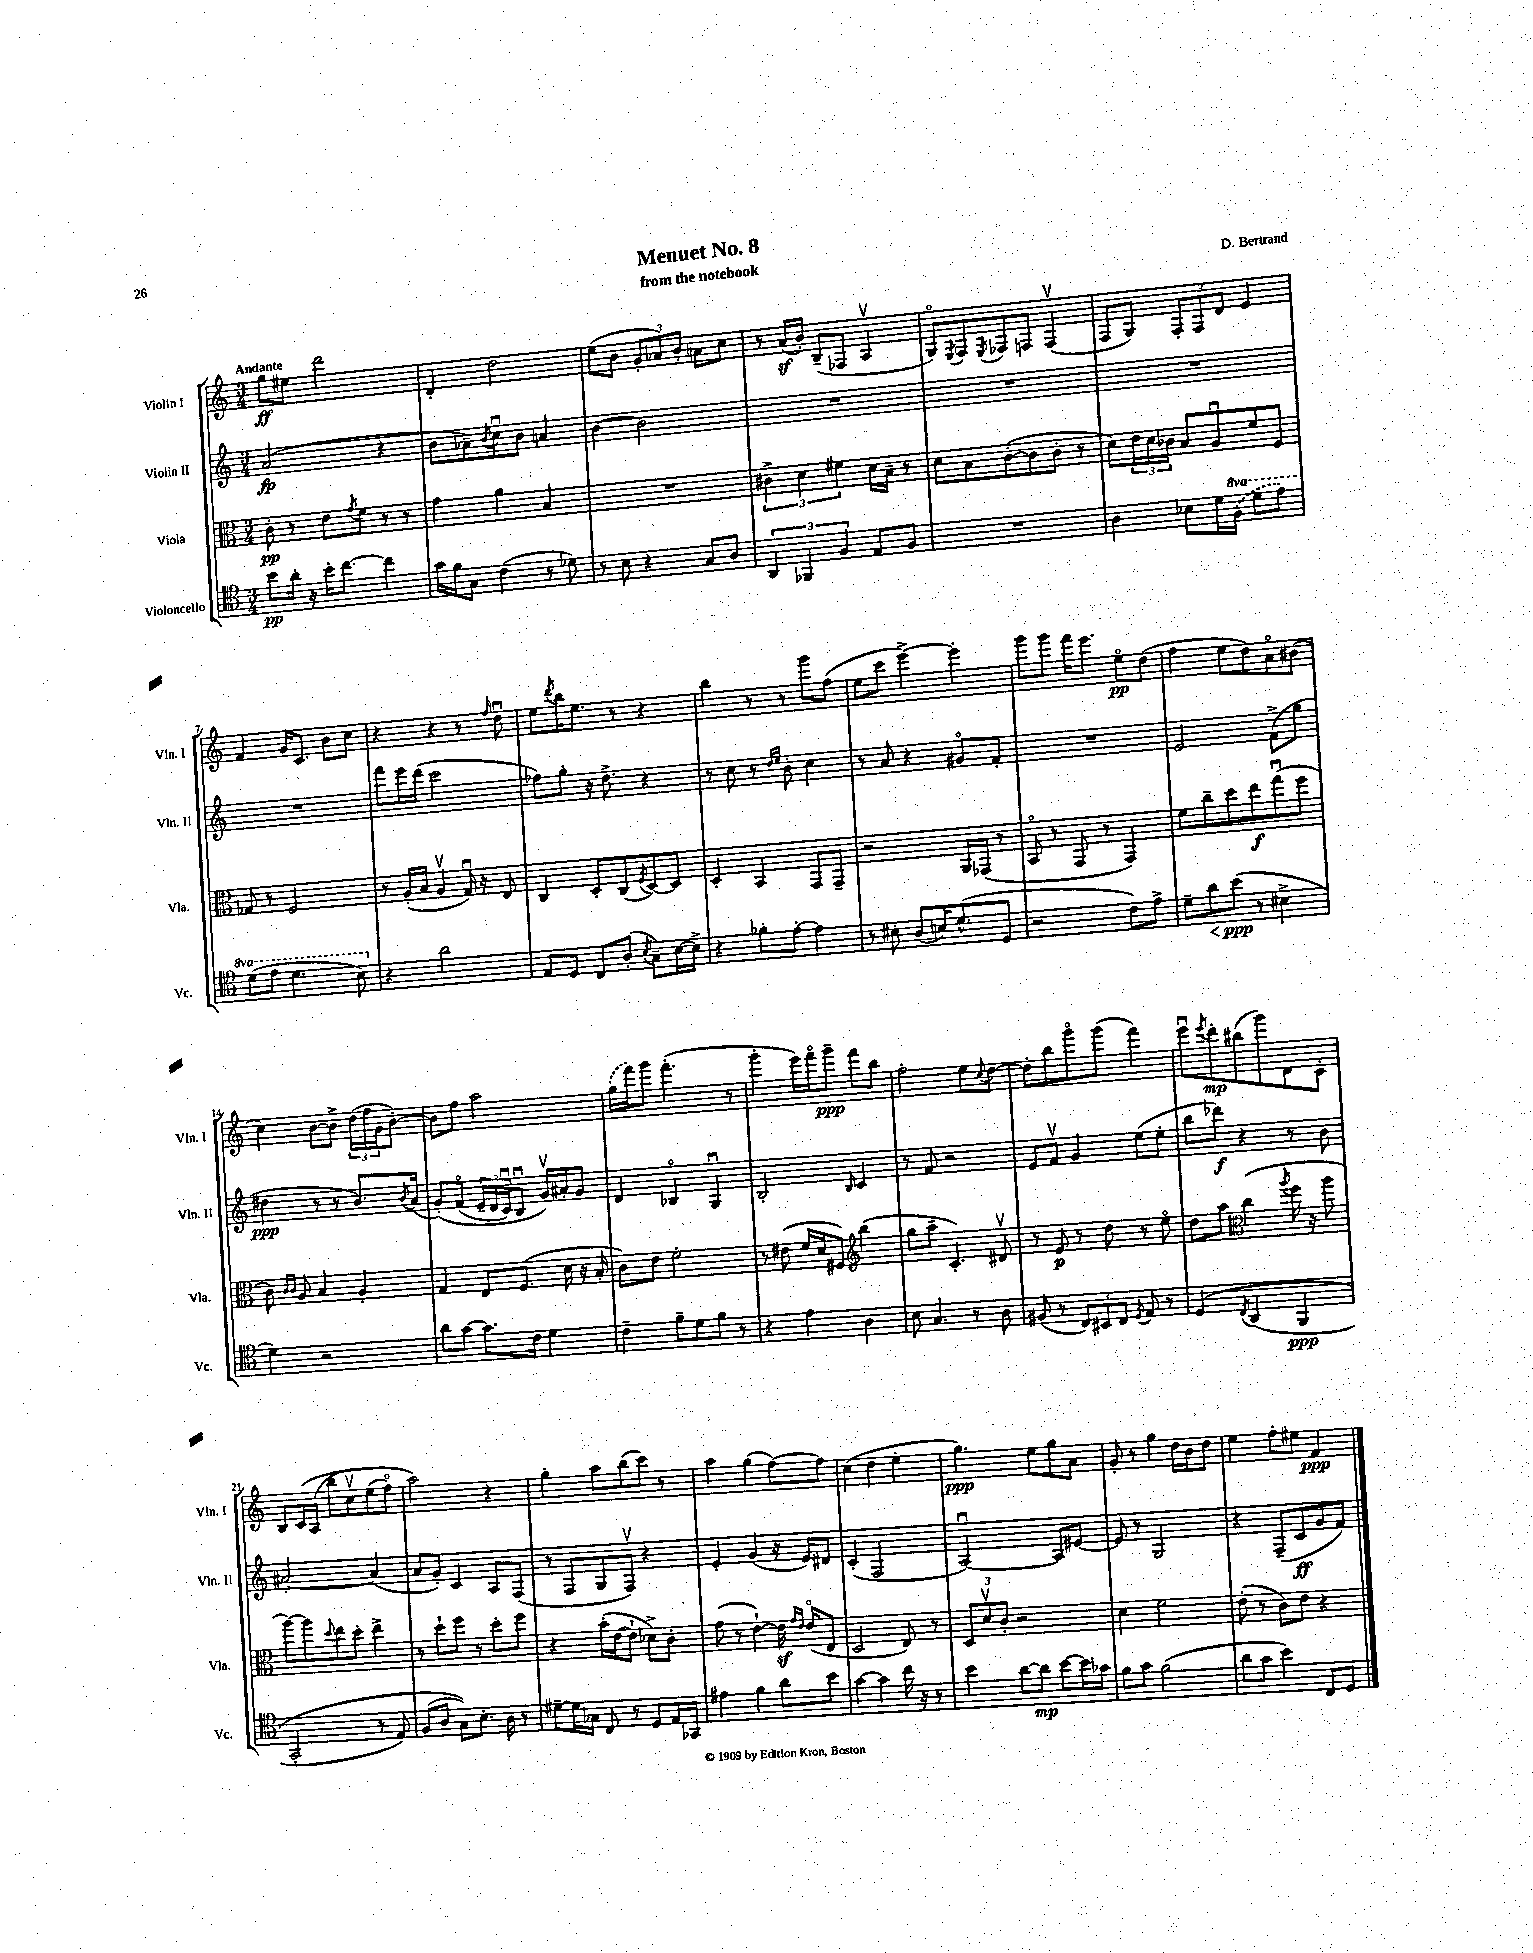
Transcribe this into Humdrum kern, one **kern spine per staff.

**kern	**kern	**kern	**kern
*staff4	*staff3	*staff2	*staff1
*clefC4	*clefC3	*clefG2	*clefG2
*k[]	*k[]	*k[]	*k[]
*M3/4	*M3/4	*M3/4	*M3/4
8b	8c'	(2a	8gg
16a'	8r	.	8ee#
16r	.	.	.
16b'	8e	.	2ddd
[8.cc	.	.	.
.	8qg	.	.
.	8f	.	.
4cc]	8r	4r	.
.	8r	.	.
=	=	=	=
16g	4g	8b	4d'
16f	.	.	.
8G	.	8a-~)	.
.	.	8qb	.
(4c	4a	8ccu	2dd
.	.	8b	.
8r	4B	4a	.
8d-)	.	.	.
=	=	=	=
8r	2.r	[4b	(8ee
8B	.	.	8b
4r	.	2b]	12g'
.	.	.	12a-)
.	.	.	12b'
8G	.	.	8a
8A	.	.	8cc
=	=	=	=
6AA	6c#^	2.r	8r
.	.	.	(16a
6FF-	6d	.	.
.	.	.	16b')
.	.	.	(8B~
6F	6f#	.	.
.	.	.	8F-
8E	16d	.	4Av
.	16B~	.	.
8F	8r	.	.
=	=	=	=
2.r	8d	2.r	8Go)
.	.	.	8qE
.	8B	.	8F
.	.	.	8qE
.	([8c'	.	8F-
.	8c]	.	8F
.	8c'	.	(4Fv
.	8r	.	.
=	=	=	=
4A	8d)	2.r	8F
.	24e	.	8G)
.	24d	.	.
.	24c-	.	.
8B-	8B	.	12F'
.	.	.	12F
16d	8Au	.	.
.	.	.	12d
(16f	.	.	.
8dd	8f	.	4e
8ee)	8F	.	.
=	=	=	=
(8dd	8G-	2.r	4f
8ee	8r	.	.
4.dd	2F	.	16g
.	.	.	8.c
.	.	.	8b
8b)	.	.	8cc
=	=	=	=
4r	8r	8fff	4r
.	(16A'	16eee	.
.	16B	(16ddd	.
2a	4Av	2ccc	4r
.	16Gu)	.	8r
.	16r	.	.
.	.	.	16qqff
.	8E	.	8ddu
=	=	=	=
8E	4C	8ff-)	8ee
.	.	.	8qddd
8D	.	8gg'	16bb
.	.	.	8.ee
8C	8D'	16r	.
.	.	8.dd^	.
(8A'	(8C	.	8r
8qB	8qF	.	.
8G~)	[8D)	4r	4r
[16B	8D]	.	.
16B^]	.	.	.
=	=	=	=
4r	4D'	8r	4bb
.	.	8cc	.
8f-'	4BB	8r	8r
.	.	16qqdd	.
.	.	16qqee	.
[8e'	.	8b'	8r
4e]	8GG	4cc	8ggg
.	8GG~	.	(8ff
=	=	=	=
8r	2r	8r	8ee
8B#'	.	8a	8ccc
(8A	.	4r	[4eee^)
16B)	.	.	.
(8.d^^	.	.	.
.	16AA	8g#o	4eee']
.	(16GG-	.	.
8D	8r	8f'	.
=	=	=	=
2r	8BBo	2.r	8ggg
.	8r	.	8ggg
.	8GG	.	16fff
.	.	.	8.eee
.	8r	.	.
8c)	4GG)	.	8eeo
8e^	.	.	(8dd
=	=	=	=
8d~	8f	2e	4ff
8a	8cc~	.	.
(8b	8dd	.	8ee
8r	8ee	.	8dd)
4B#^	(8ggu	(8f^	8ao
.	8ff	8gg	(8b#
=	=	=	=
4d)	8c)	4dd#	4cc)
.	16qqc	.	.
.	16qqc	.	.
.	8A	.	.
2r	4B	8r	[8b
.	.	8r	8b^]
.	4A'	8.b)	(24dd
.	.	.	24ff
.	.	.	24g
.	.	.	[8b')
.	.	8qb	.
.	.	(16a	.
=	=	=	=
8a	4G	&(8g')	8b]
[8g	.	(8fo	8ff
8.g]	8E	24e~	2aa
.	.	24d	.
.	.	24cu)	.
.	(8.F	8Bu	.
16c	.	.	.
4d	.	16gv&)	.
.	16d	16a#'	.
.	16r	8g	.
.	16B'	.	.
=	=	=	=
4c~	8c)	4d	(16gg
.	.	.	16fff)
.	8e	.	8ggg
8f~	2f'	4B-o	(4.fff'
8d	.	.	.
8f	.	4Gu	.
8r	.	.	8r
=	=	=	=
4r	8r	2B'	4ggg'
.	(8e#	.	.
4e	16f	.	16eee)
.	16d	.	16fffo
.	8F#)	.	8ggg~
*	*clefG2	*	*
.	.	16qqB	.
4A	(4bb	4c	8fff
.	.	.	8bb
=	=	=	=
8B	8gg	8r	2ff'
4.G	8aa~	8f	.
.	4.c')	2r	.
8r	.	.	8ee
.	.	.	8qqcc
8A	8d#v	.	[8dd
=	=	=	=
(8F#	8r	8e	8dd']
8r	8e	8fv	8bb
12C)	8r	4g	8gggo
12BB#	.	.	.
.	8dd	.	(8ggg
12C	.	.	.
8qD	.	.	.
8E	8r	(8ee	4fff)
8r	8eeo	8ee'	.
=	=	=	=
&(4D	8dd	8bb	8eeeu
.	.	.	8qeee
.	8aa	8ddd-)	8ddd'
*	*clefC3	*	*
8qC	.	.	.
(4AA	(4cc	4r	(8bb#
.	.	.	8ggg)
.	8qaa	.	.
4FF	16ff	8r	8d
.	16r	.	.
.	8aa	8b	8c'
=	=	=	=
2GG'	[8aa)	[2a#'	8B
.	8aa]	.	&(16c
.	.	.	(16A
.	8qqdd	.	.
.	8ee	.	8bb
.	8dd'	.	8ccv)
8r	4ee^	(4a#]	(8ee
8E)	.	.	8ffo)
=	=	=	=
(8F	8r	8a	2aa&)
8A	8dd`	8g')	.
8G)&)	8ff	4c	.
8.B'	8r	.	.
.	8dd'	8A	4r
16A	.	.	.
8r	8ff	(8F	.
=	=	=	=
[8d#~	4r	8r	4gg'
16d#]	.	8F	.
16G-	.	.	.
8C	(16b'	8G	8aa
.	[16e	.	.
8r	8e`]	8Fv)	(8bb
8D	8d-^)	4r	8ccc)
16E	8c'	.	8r
16GG-	.	.	.
=	=	=	=
4e#	(8g	4e'	4aa
.	8r	.	.
4f	[4e`)	(4g	(4gg
8a	16e]	16r	[8ff)
.	16qqg	.	.
.	16qqe	.	.
.	(16eo	16e)	.
8b	8E	8d#	8ff]
=	=	=	=
[4g	2D	(4c'	(4cc
4g]	.	2F	4dd
16cc	8E)	.	4ee'
16r	.	.	.
8r	8r	.	.
=	=	=	=
4b	12D	[2Au)	4.gg)
.	12dv	.	.
.	12c'	.	.
[8a	2r	.	.
8a]	.	.	8ee
[8b	.	8A]	8gg
16b]	.	[8e#	8a
16g-	.	.	.
=	=	=	=
8f	4d	8e#]	8g'
8g	.	8r	8r
(2f	2f	2G	4gg
.	.	.	16dd
.	.	.	16b
.	.	.	8dd
=	=	=	=
8a	(8e'	4r	4ee
8g	8r	.	.
4b)	8c)	(8F~	8ff'
.	8e	8c	8ee#
8C	4r	8g	4f
8D	.	8f)	.
==	==	==	==
*-	*-	*-	*-
